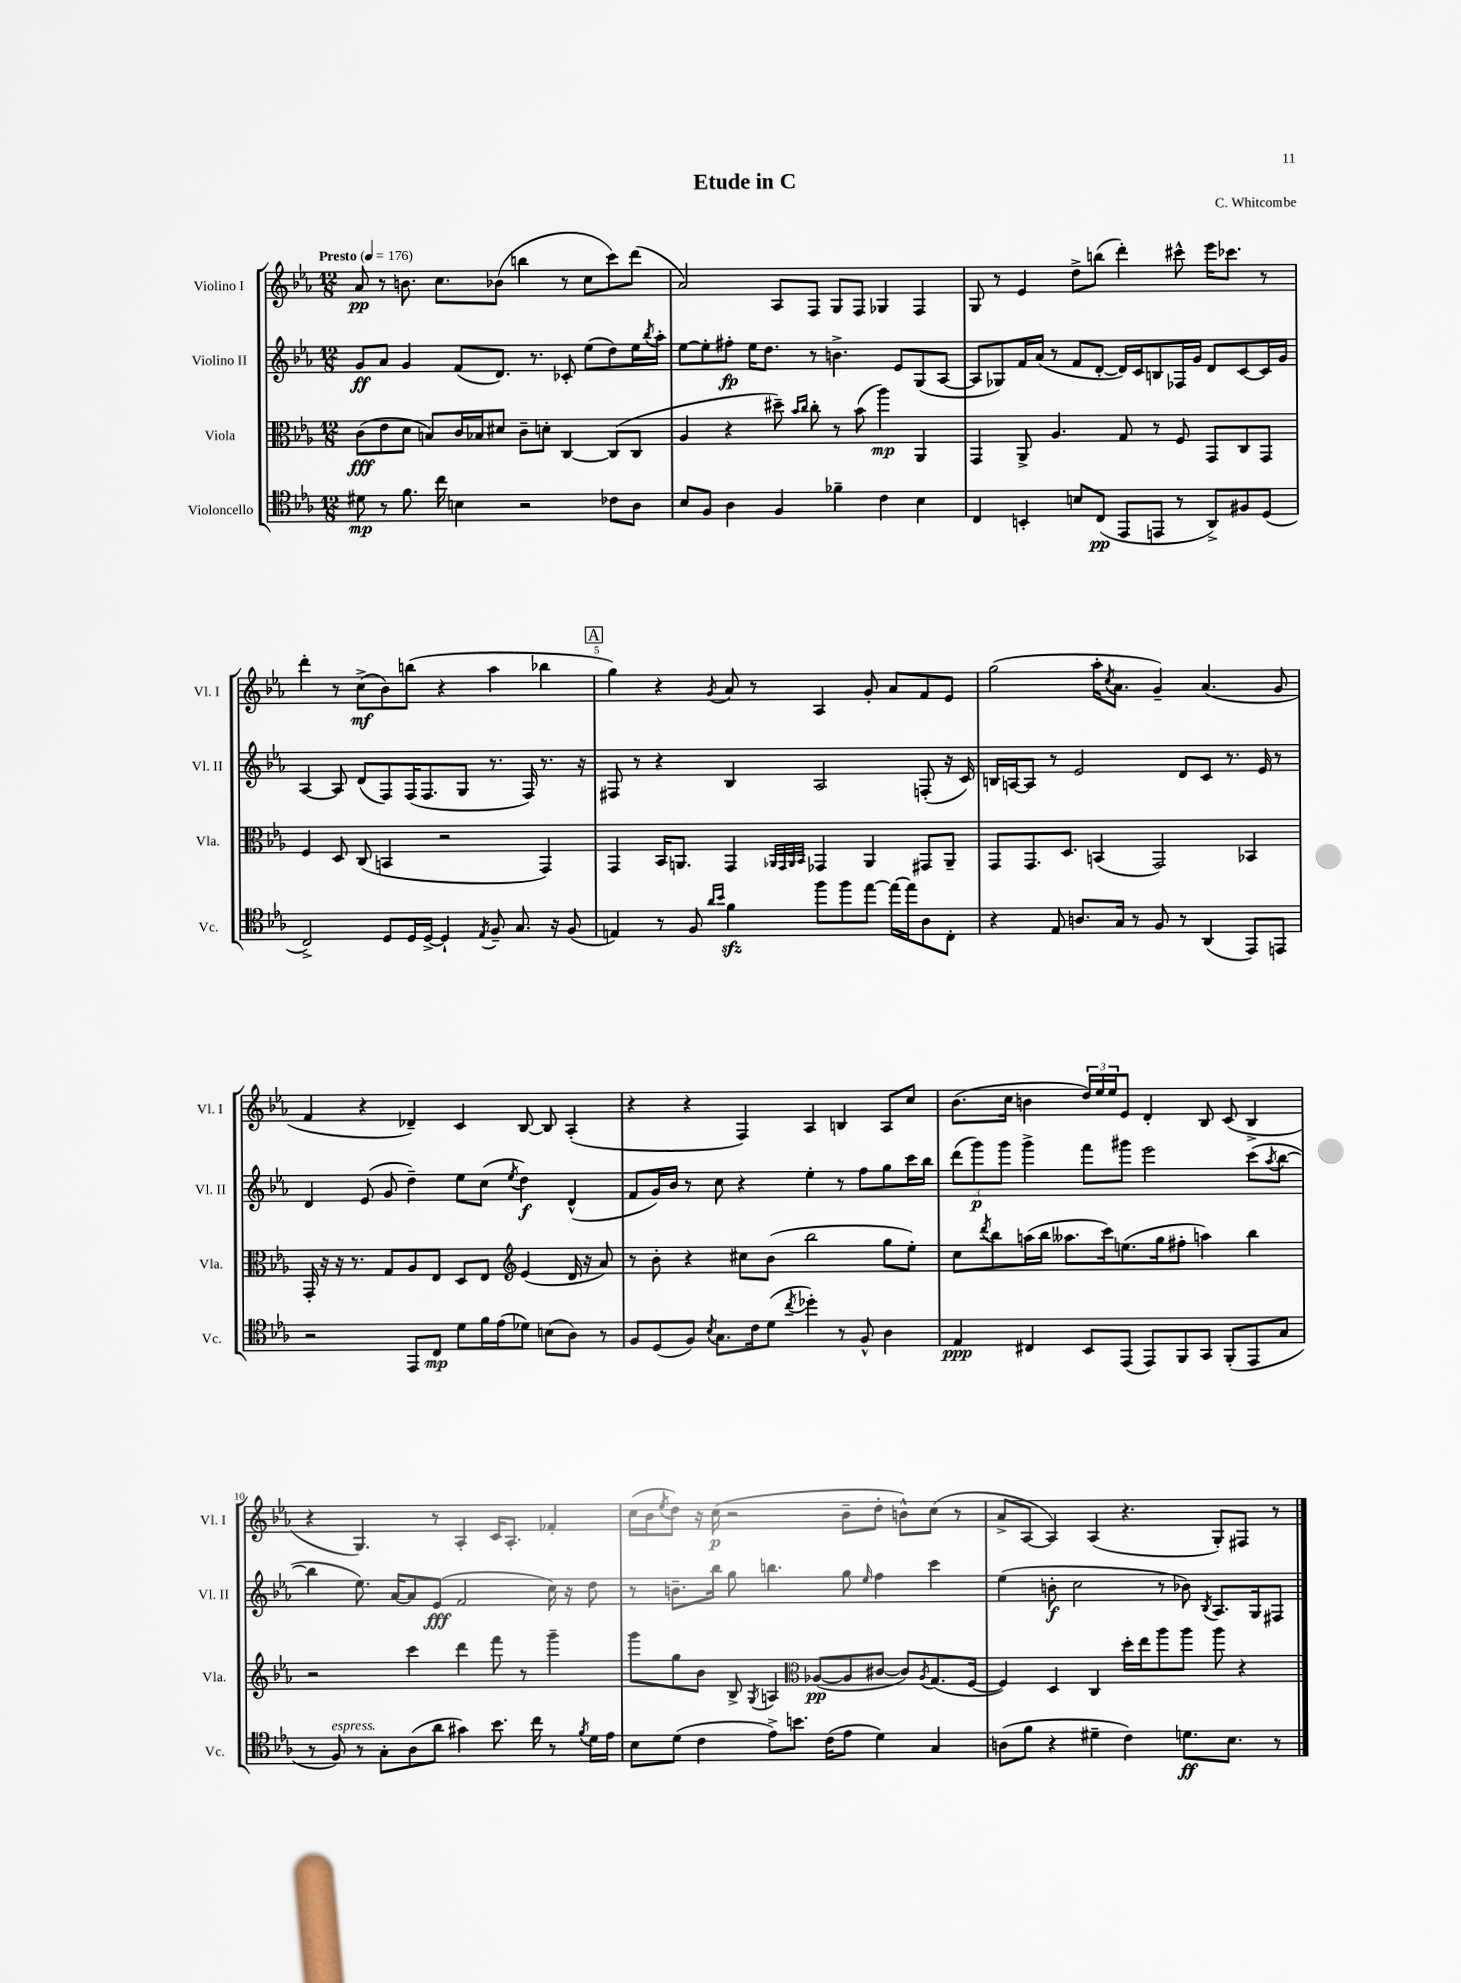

**kern	**kern	**kern	**kern
*staff4	*staff3	*staff2	*staff1
*clefC4	*clefC3	*clefG2	*clefG2
*k[b-e-a-]	*k[b-e-a-]	*k[b-e-a-]	*k[b-e-a-]
*M12/8	*M12/8	*M12/8	*M12/8
*MM176	*MM176	*MM176	*MM176
8d#	(8c	8g	8a-
8r	8e-	8a-	8r
8.f	8d	4g	8.b
.	8B)	.	.
16cc	.	.	8.cc
4B	16c	(8f	.
.	16B-	.	.
.	8d#	8.d)	(8b-
2r	8c~	.	4bb
.	.	8.r	.
.	8d'	.	.
.	[4C	8c-'	8r
.	.	(8ee-	8cc
8c-	(8C]	8dd)	8ccc)
8A-	8C	16ee-	(8ddd
.	.	8qbb-	.
.	.	16aa-'	.
=	=	=	=
8B-	4A-	[8ee-	2a-)
8F	.	8ee-']	.
4A-	4r	8ff#'	.
.	.	16ee-	.
.	.	8.dd	.
4F	8dd#~)	.	8A-
.	16qqb-	.	.
.	16qqcc	.	.
.	8cc'	8r	8F
4f-~	8r	4.b^	8G
.	(8b-	.	8F
4c	4aa-)	.	4G-
.	.	8e-	.
4B-	4AA-	(8G	4F
.	.	[8A-	.
=	=	=	=
4C	4GG	8A-]	8G
.	.	8G-)	8r
4BB'	8AA-^	16f	4e-
.	.	(16a-	.
.	4.A-	8r	.
8B	.	8f	8dd^
(8C	.	[8d'	(8bb
8EE-	8G	16d])	4ddd')
.	.	16c	.
8EE	8r	8B	.
8r	8F	16F-	8ccc#^^
.	.	16g	.
8AA-^)	8GG	8d	16eee-
.	.	.	8.ccc-
8F#	8C	[8c	.
(8D	8GG	16c]	8r
.	.	16g	.
=	=	=	=
2C^)	4F	[4A-	4ddd'
.	8D	8A-]	8r
.	(8C	(8d	(8cc^
8D	4BB	8F)	8b-)
16D	.	(16F	(8bb
[16D^	.	8.F	.
4D`]	2r	.	4r
.	.	8G	.
8qE-	.	.	.
8F~	.	8.r	4aa-
8.G	.	.	.
.	.	16F)	.
.	4GG)	8.r	4bb-
16r	.	.	.
(8F	.	.	.
.	.	16r	.
=	=	=	=
4E)	4GG	8F#	4gg)
.	.	8r	.
8r	16BB-	4r	4r
.	8.AA	.	.
8F	.	.	.
16qqa-	.	.	.
16qqb-	.	.	8qg
4f	4GG	4B-	8a-
.	.	.	8r
.	32qqAA-	.	.
.	32qqGG	.	.
.	32qqAA-	.	.
.	32qqBB-	.	.
8ff	4GG-	2A-	4A-
8ff	.	.	.
[8ee-	4AA-	.	8g'
16ee-_	.	.	8a-
16ee-]	.	.	.
8A-	8GG#	(8F'	8f
8C'	8AA-~	16r	8e-
.	.	16c)	.
=	=	=	=
4r	8GG	16B	(2gg
.	.	[16A	.
.	8.GG	8A]	.
8E-	.	8r	.
.	8.D	.	.
8.A	.	2e-	.
.	(4BB	.	16aa-'
.	.	.	8qcc
16G	.	.	8.a-
8r	.	.	.
8F	2GG)	.	4g~)
8r	.	8d	.
(4AA-	.	8c	(4.a-
.	.	8.r	.
8EE-)	4BB-	.	.
.	.	16e-	.
8EE	.	8r	8g
=	=	=	=
2r	16GG'	4d	4f
.	16r	.	.
.	16r	.	.
.	8.r	.	.
.	.	(8e-	4r
.	8G	8g	.
8EE-	8A-	4dd~)	4d-~)
8C	8E-	.	.
8d	8D	8ee-	4c
16f	8E-	(8cc	.
(16e-	.	.	.
*	*clefG2	*	*
.	.	8qee-	.
8d-)	(4e-	4dd)	[8B-
(8B	.	.	8B-]
8A-)	16d	(4d^^	(4A-'
.	16r	.	.
8r	8a-)	.	.
=	=	=	=
8F	8r	8f	4r
(8D	8b-'	16g)	.
.	.	16b-	.
8F)	4r	8r	4r
8qB-	.	.	.
8.G	.	8cc	.
.	8cc#	4r	4F)
16c	.	.	.
(8d	(8b-	.	.
8qcc	.	.	.
4dd-')	2bb-	4ee-'	4A-
8r	.	8r	4B
8F^^	.	8ff	.
4A-	8gg	8gg	8A-
.	8ee-')	16ccc	8cc
.	.	16bb-	.
=	=	=	=
4E-	8cc	(12ddd	(8.b-
.	.	12ggg)	.
.	8qddd	.	.
.	8bb-	.	.
.	.	12ggg	.
.	.	.	16cc
4C#	(16aa	4ggg^	4b
.	16bb-	.	.
.	8.aa--	.	.
8BB-	.	8fff	24dd)
.	.	.	24ee-
.	16ccc)	.	.
.	.	.	24ee-
(8EE-	(8.ee	8ggg#	8e-
8EE-)	.	2eee-	4d'
.	16gg	.	.
8FF	8ff#'	.	.
8GG	4aa)	.	8B-
(8FF'	.	.	(8c
8EE-	4bb-	(8ccc	4B-^
.	.	8qaa-	.
8G	.	[8bb-	.
=	=	=	=
8r	2r	4bb-]	4r
8F)	.	.	.
8r	.	8.ee-)	4.G)
8G'	.	.	.
.	.	[16a-	.
(8A-	4ccc	8a-]	.
8a-	.	(8e-	8r
4g#)	4ddd	2f	4A-'
8.b-	8fff	.	16c
.	.	.	8.A-'
.	8r	.	.
16cc	.	.	.
8r	4ggg~	16cc)	4f-'
.	.	16r	.
8qf	.	.	.
16d	.	8dd	.
16e-	.	.	.
=	=	=	=
8B-	8ggg	8r	(16cc
.	.	.	16b-
.	.	.	8qee-
(8d	8gg	8.b~	8dd)
4c	8b-	.	16r
.	.	16bb-	(16cc
.	8B-^	8gg	2r
.	8qG	.	.
8e-^)	4A	4.bb	.
8.b	.	.	.
*	*clefC3	*	*
.	([8A-	.	.
(16c	.	.	.
8e-	8A-]	8gg	8b-~
.	.	16qqee-	.
4d)	[8c#	4ff	8dd'
.	8c#])	.	8b^^)
.	8qA-	.	.
4G	(8.G	4ccc	(8cc
.	.	.	8r
.	[16F	.	.
=	=	=	=
(8A	4F])	(4ee-	8a-^
8f	.	.	[8A-
4r	4D	8b'	4A-])
.	.	2cc	.
4d#~	4C	.	(4A-
4c)	16dd'	.	4.r
.	16ee-	.	.
.	8aa-	8r	.
8.d	8aa-	8b-)	.
.	.	8qB-	.
.	8aa-	8.A-	8G')
8.B-	.	.	.
.	4r	.	8F#
.	.	16G	.
8r	.	8F#	8r
==	==	==	==
*-	*-	*-	*-
